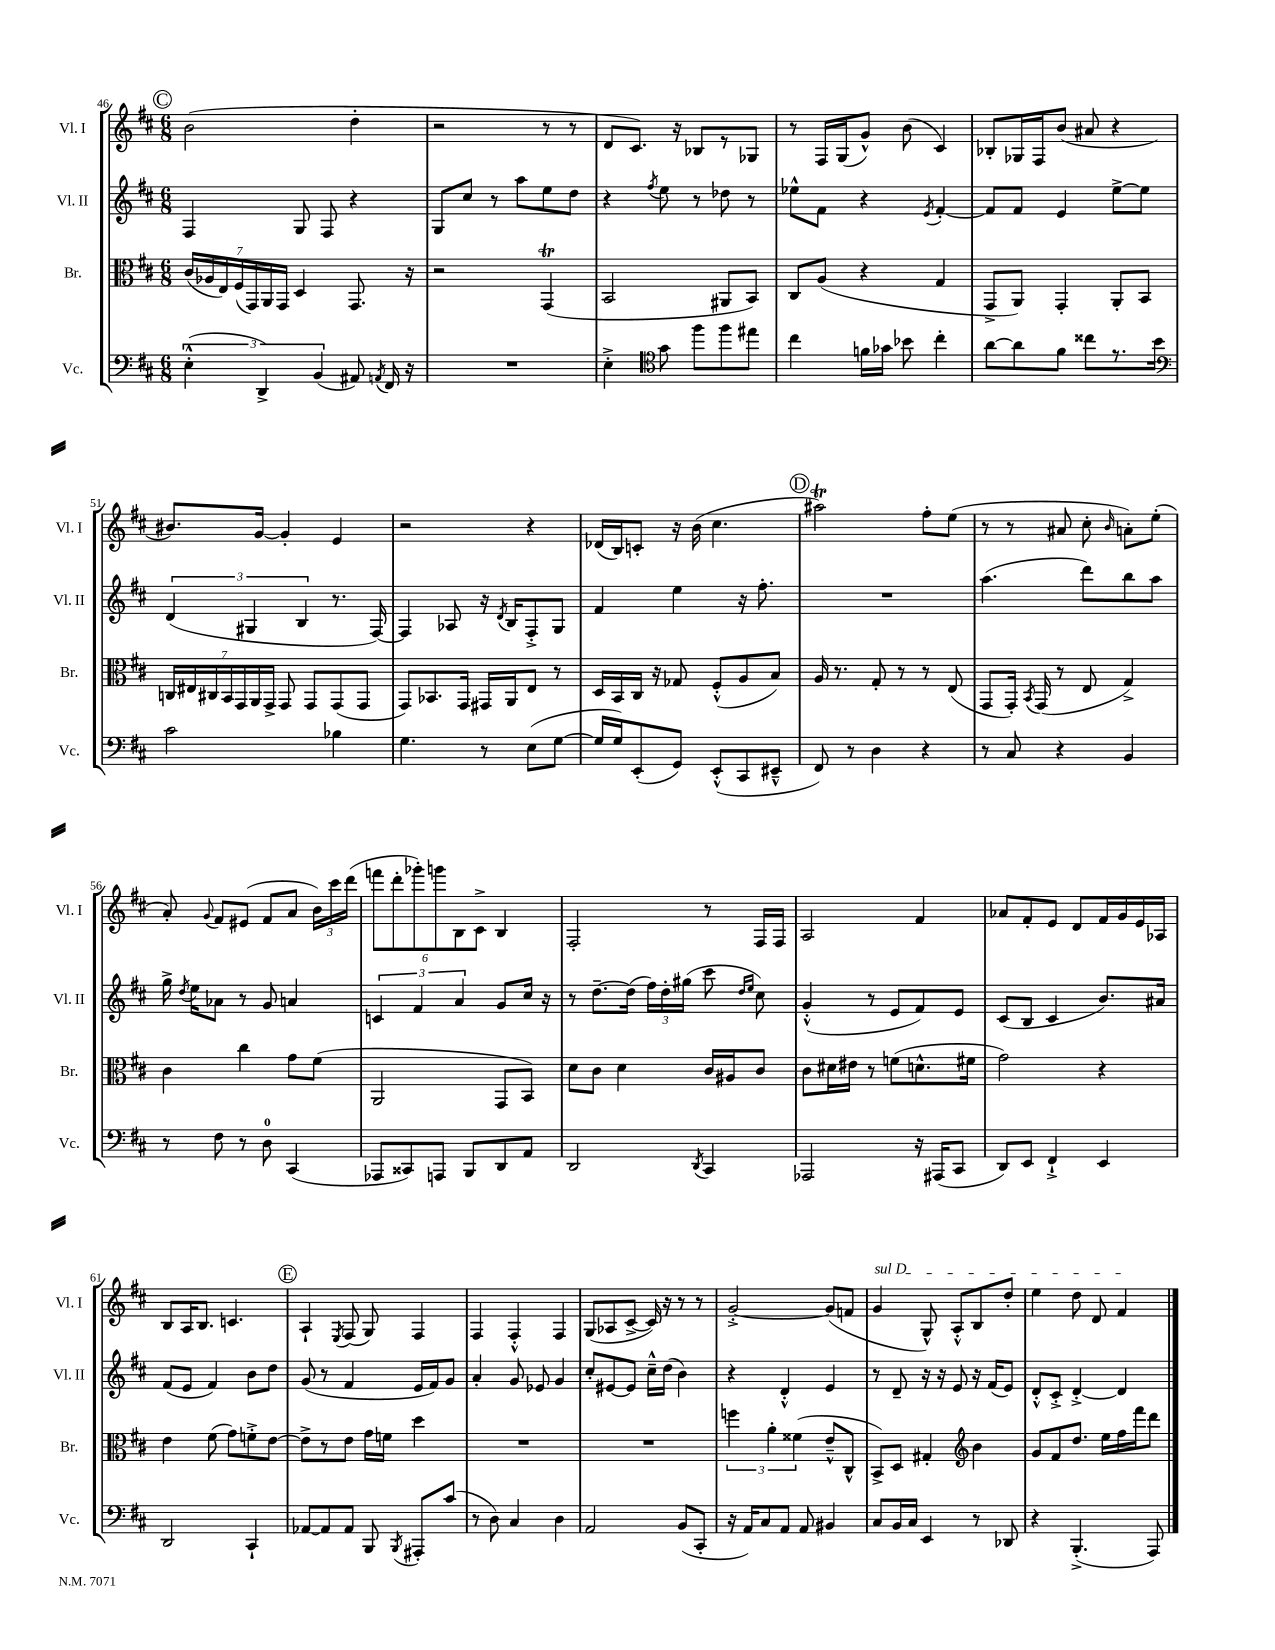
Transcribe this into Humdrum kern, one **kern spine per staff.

**kern	**kern	**kern	**kern
*staff4	*staff3	*staff2	*staff1
*clefF4	*clefC3	*clefG2	*clefG2
*k[f#c#]	*k[f#c#]	*k[f#c#]	*k[f#c#]
*M6/8	*M6/8	*M6/8	*M6/8
(6E'^^	(28c#	4F#	(2b
.	28A-	.	.
.	28E)	.	.
.	(28F#	.	.
.	28GG)	.	.
6DD^)	.	.	.
.	28AA	.	.
.	28GG	.	.
.	4D	8G	.
(6BB	.	.	.
.	.	8F#	.
8AA#)	8.GG	4r	4dd'
8qAA	.	.	.
16FF#	.	.	.
16r	16r	.	.
=	=	=	=
2.r	2r	8G	2r
.	.	8cc#	.
.	.	8r	.
.	.	8aa	.
.	(4GG	8ee	8r
.	.	8dd	8r
=	=	=	=
4E'^	2BB	4r	8d
.	.	.	8.c#)
*clefC4	*	*	*
.	.	8qff#	.
8g	.	8ee	.
.	.	.	16r
8ff#	.	8r	8B-
8ff#	8AA#	8dd-	8r
8ee#	8BB)	8r	8G-
=	=	=	=
4cc#	8C#	8ee-^^	8r
.	(8A	8f#	16F#
.	.	.	(16G
16f	4r	4r	8g^^)
16g-	.	.	.
8b-	.	.	(8b
.	.	8qe	.
4cc#'	4G	[4f#'	4c#)
=	=	=	=
[8a	8GG^	8f#]	8B-'
8a]	8AA)	8f#	16G-
.	.	.	16F#
8f#	4GG'	4e	(8b
8cc##	.	.	8a#
8.r	8AA'	[8ee^	4r
.	8BB	8ee]	.
16b	.	.	.
=	=	=	=
*clefF4	*	*	*
2c#	28C	(6d	8.b#)
.	28E#	.	.
.	28C#	.	.
.	28BB	.	.
.	28GG	.	.
.	.	6G#	.
.	28AA	.	.
.	.	.	[16g
.	28GG^	.	.
.	8GG	.	4g']
.	.	6B	.
.	8GG	.	.
4B-	(8GG	8.r	4e
.	8GG	.	.
.	.	[16F#)	.
=	=	=	=
4.G	8GG)	4F#]	2r
.	8.BB-	.	.
.	.	8A-	.
.	16GG	.	.
8r	16GG#	16r	.
.	.	8qd	.
.	16AA	16B	.
(8E	8E	8F#'^	4r
[8G	8r	8G	.
=	=	=	=
16G]	16D	4f#	(16d-
16G)	16BB	.	16B)
(8EE'	16C#	.	8c'
.	16r	.	.
8GG)	8G-	4ee	16r
.	.	.	(16b
(8EE'^^	(8F#'^^	.	4.cc#
8CC#	8A	16r	.
.	.	8.ff#'	.
8EE#~^^	8B)	.	.
=	=	=	=
8FF#)	16A	2.r	2aa#)
.	8.r	.	.
8r	.	.	.
4D	8G'	.	.
.	8r	.	.
4r	8r	.	8ff#'
.	(8E	.	(8ee
=	=	=	=
8r	8GG	(4.aa	8r
8C#	16GG')	.	8r
.	8qBB	.	.
.	(16GG	.	.
4r	8r	.	8a#
.	8E	8ddd)	8cc#'
.	.	.	16qqb
4BB	4G^)	8bb	8a')
.	.	8aa	(8ee'
=	=	=	=
8r	4c#	16gg^	8a')
.	.	8qdd	.
.	.	16ee	.
.	.	.	8qqg
8F#	.	8a-	8f#
8r	4cc#	8r	(8e#
8D	.	8g	8f#
(4CC#	8g	4a	8a
.	(8f#	.	24b)
.	.	.	24ccc#
.	.	.	(24ddd
=	=	=	=
8AAA-	2AA	6c	12fff
.	.	.	12ddd'
8CC##)	.	.	.
.	.	6f#	12ggg-')
8AAA	.	.	12ggg
.	.	6a	12B
8BBB	.	.	.
.	.	.	12c#^
8DD	8GG	8g	4B
8AA	8BB)	16cc#	.
.	.	16r	.
=	=	=	=
2DD	8d	8r	2F#'
.	8c#	[8.dd~	.
.	4d	.	.
.	.	(16dd]	.
.	.	24ff#)	.
.	.	24dd'	.
.	.	(24gg#	.
8qDD	.	.	.
4CC#	16c#	8ccc#	8r
.	16A#	.	.
.	.	16qqdd	.
.	.	16qqee	.
.	8c#	8cc#)	16F#
.	.	.	16F#
=	=	=	=
2AAA-	8c#	(4g'^^	2A
.	16d#	.	.
.	16e#	.	.
.	8r	8r	.
.	(8f	8e	.
16r	8.d^^	8f#)	4f#
(16AAA#	.	.	.
8CC#	.	8e	.
.	16f#	.	.
=	=	=	=
8DD)	2g)	(8c#	8a-
8EE	.	8B	8f#'
4FF#`^	.	4c#	8e
.	.	.	8d
4EE	4r	8.b)	16f#
.	.	.	16g
.	.	.	16e
.	.	16a#	16A-
=	=	=	=
2DD	4e	(8f#	8B
.	.	8e	16A
.	.	.	8.B
.	(8f#	4f#)	.
.	8g)	.	4.c
4CC#`	8f'^	8b	.
.	[8e	8dd	.
=	=	=	=
[8AA-	8e^]	(8g	4A`
8AA-]	8r	8r	.
.	.	.	8qE
8AA-	8e	4f#	(8F#
8BBB	16g	.	8G)
.	16f	.	.
8qBBB	.	.	.
8AAA#'	4dd	16e	4F#
.	.	16f#)	.
(8c#	.	8g	.
=	=	=	=
8r	2.r	4a'	4F#
8D)	.	.	.
4C#	.	8g	4F#'^^
.	.	8e-	.
4D	.	4g	4F#
=	=	=	=
2AA	2.r	8cc#'	(8G
.	.	[8e#	8A-
.	.	8e#]	[8c#^
.	.	16cc#~^^	16c#])
.	.	(16dd	16r
(8BB	.	4b)	8r
8CC#'	.	.	8r
=	=	=	=
16r	6ff	4r	[2g'^
16AA)	.	.	.
8C#	.	.	.
.	6a'	.	.
8AA	.	4d'^^	.
.	(6f##	.	.
8AA	.	.	.
4BB#	8e~^^	4e	(8g]
.	8C#^^	.	8f
=	=	=	=
8C#	8BB^)	8r	4g
16BB	8D	8d~	.
16C#	.	.	.
4EE	4G#'	16r	8G^^)
.	.	16r	.
.	.	8e	8A'^^
*	*clefG2	*	*
8r	4b	16r	8B
.	.	(16f#	.
8DD-	.	8e)	8dd'
=	=	=	=
4r	8g	8d'^^	4ee
.	8f#	8c#'^	.
(4.BBB'^	8.dd	[4d'^	8dd
.	.	.	8d
.	16ee	.	.
.	16ff#	4d]	4f#
.	16fff#	.	.
8AAA)	8ddd	.	.
==	==	==	==
*-	*-	*-	*-
